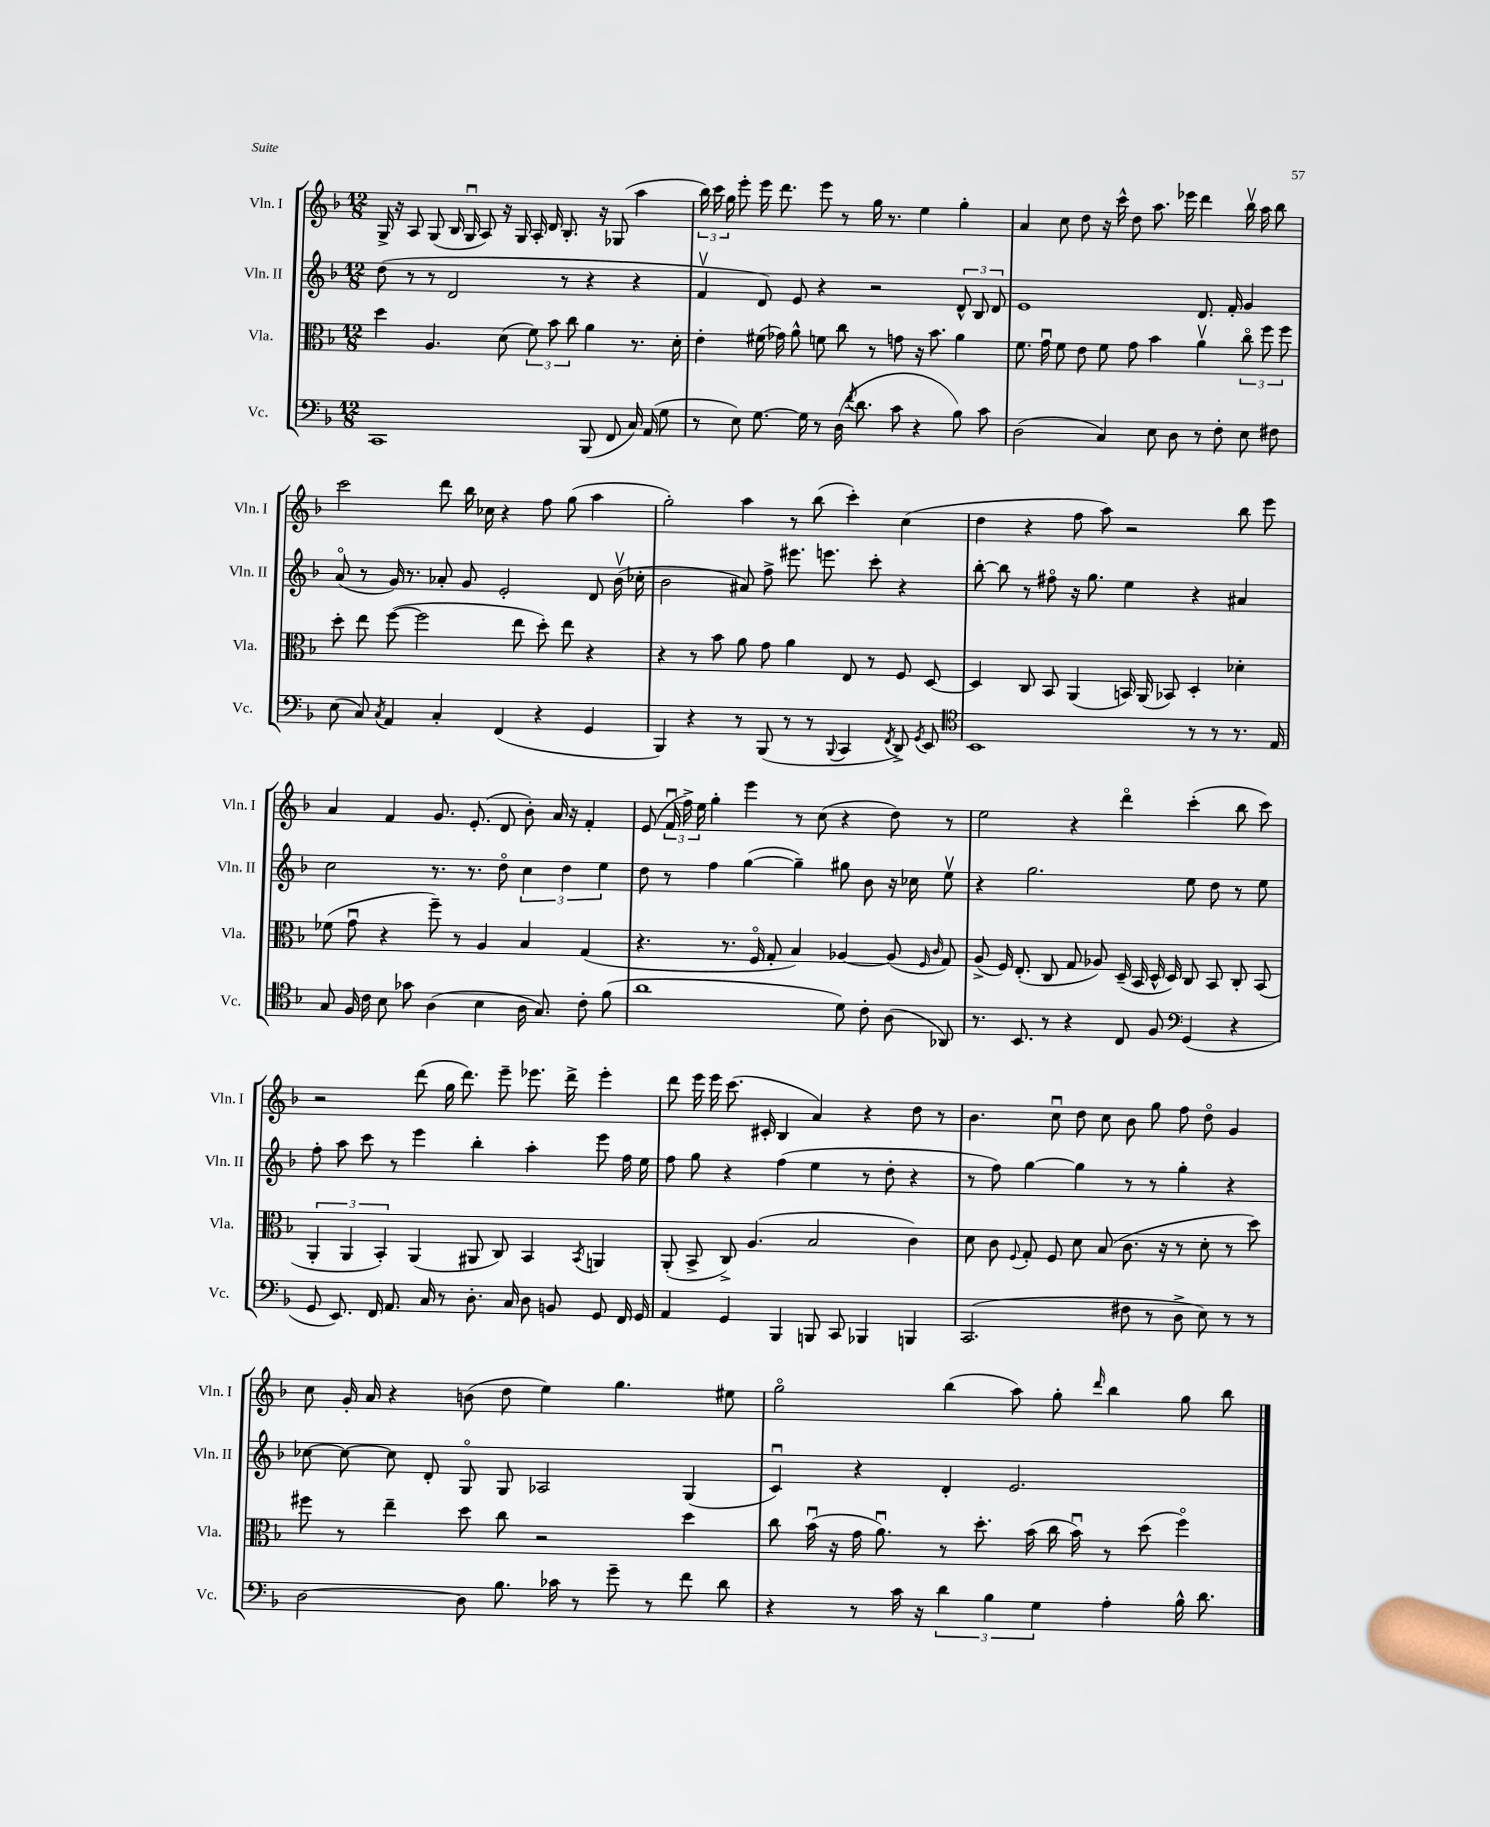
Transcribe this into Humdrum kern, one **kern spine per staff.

**kern	**kern	**kern	**kern
*staff4	*staff3	*staff2	*staff1
*clefF4	*clefC3	*clefG2	*clefG2
*k[b-]	*k[b-]	*k[b-]	*k[b-]
*M12/8	*M12/8	*M12/8	*M12/8
1CC	4dd\	(8dd\	16G^/
.	.	.	16r
.	.	8r	8A/
.	4.A/	8r	(8G/
.	.	2d/	16B-/
.	.	.	16Gu/
.	.	.	8A/)
.	(8d\	.	16r
.	.	.	16G/
.	12f\)	.	16A'/
.	.	.	16d/
.	12b-\	.	.
.	.	8r	8.B-'/
.	12cc\	.	.
(8BBB-/	4a\	4r	.
.	.	.	16r
8FF/	.	.	(8G-/
16C/)	8.r	4r	4aa\
(16AA/	.	.	.
8G\	.	.	.
.	16d'\	.	.
=	=	=	=
8r	4e'\	4fv/	24bb-\)
.	.	.	24ccc\
.	.	.	24gg\
8E\)	.	.	8eee'\
[8.G\	(16f#\	8d/)	16eee\
.	16g-\)	.	8.ddd\
.	8a^^\	8e/	.
16G\]	.	.	.
8r	8f\	4r	8eee\
(16D\	8cc\	.	8r
8qf/	.	.	.
8.d\	.	.	.
.	8r	2r	16gg\
.	.	.	8.r
8c\	8g\	.	.
4r	16r	.	4ee\
.	8.b-\	.	.
8B-\)	4a\	12d^^/	4gg'\
.	.	12B-/	.
8c\	.	.	.
.	.	12d/	.
=	=	=	=
(2D\	8.f\	1e	4a/
.	16gu\	.	.
.	8f\	.	8cc\
.	8e\	.	8dd\
4C/)	8f\	.	16r
.	.	.	16ccc^^\
.	8g\	.	8dd\
8E\	4b-\	.	8.aa\
8D\	.	.	.
.	.	.	16eee-\
8r	4av\	8.d/	4ddd\
8F'\	.	.	.
.	.	16f'/	.
8E\	12cco\	4g/	16bb-v\
.	.	.	16aa\
.	12ff\	.	.
8F#\	.	.	8bb-\
.	12ff\	.	.
=	=	=	=
(8E\	8dd'\	(8ao/	2ccc\
8C/)	8ee\	8r	.
8qC/	.	.	.
4AA/	([8ff\	16g/)	.
.	.	8.r	.
.	2ff\]	.	.
4C'/	.	8a-'/	8ddd\
.	.	8g/	16bb-\
.	.	.	16cc-\
(4FF/	.	2e'/	4r
.	8ee\	.	.
4r	8dd'\)	.	8ff\
.	8ee\	.	(8gg\
4GG/	4r	8d/	4aa\
.	.	(16b-v\	.
.	.	16cc-'\	.
=	=	=	=
4BBB-/)	4r	2b-\	2gg'\)
4r	8r	.	.
.	8b-\	.	.
8r	8a\	8a#/)	4aa\
(8BBB-/	8g\	8ff^\	.
8r	4a\	8.eee#\	8r
8r	.	.	(8bb-\
.	.	8.eee\	.
8qqBBB-/	.	.	.
4CC/	8E/	.	4ccc'\)
.	8r	8ccc'\	.
8qFF/	.	.	.
8DD^/)	8F/	4r	(4cc\
8qGG/	.	.	.
8EE/	[8D/	.	.
=	=	=	=
*clefC4	*	*	*
1BB-	4D/]	[8bb-'\	4dd\
.	.	8bb-\]	.
.	8C/	8r	4r
.	8BB-/	8ff#o\	.
.	(4AA/	16r	8ff\
.	.	8.gg\	.
.	.	.	8aa\)
.	16BB/)	4ee\	2r
.	(16AA/	.	.
.	8BB-/)	.	.
8r	4D'/	4r	.
8r	.	.	.
8.r	4d-'\	4a#/	8bb-\
.	.	.	8eee\
16E/	.	.	.
=	=	=	=
8G/	(8f-\	2cc\	4a/
16F/	8gu\	.	.
16c\	.	.	.
8B-\	4r	.	4f/
8g-\	.	.	.
(4A\	8ff~\)	8.r	8.g/
.	8r	.	.
.	.	8.r	(8.e'/
4B-\	4A/	.	.
.	.	8ddo\	8d/
16A\	4B-/	6cc\	8b-'\)
8.G/)	.	.	.
.	.	.	16a/
.	.	6dd\	.
.	.	.	16r
8c'\	(4G/	.	4f'/
.	.	6ee\	.
(8f\	.	.	.
=	=	=	=
1a	4.r	8dd\	(8e/
.	.	8r	24fu/
.	.	.	24ff^\)
.	.	.	24ee\
.	.	4ff\	4gg'\
.	8.r	.	.
.	.	([4gg\	4eee\
.	16Fo/	.	.
.	8G'/	.	.
.	4B-/)	4gg~\])	8r
.	.	.	(8cc\
8d\)	[4A-/	8gg#\	4r
8c'\	.	8b-\	.
(8A\	(8A-/]	16r	8dd\)
.	.	16cc-\	.
.	16qqF/	.	.
.	16qqc/	.	.
8AA-/)	8G/)	8eev\	8r
=	=	=	=
8.r	(8A^/	4r	2ee\
.	16F/)	.	.
8.BB-/	(8.E'/	.	.
.	.	2.gg\	.
8r	8C/	.	.
4r	8G/	.	4r
.	8A-/)	.	.
8C/	(16D~/	.	4dddo\
.	16BB-/	.	.
8F/	16D^^/	.	.
.	16D/)	.	.
*clefF4	*	*	*
(4GG/	8C/	8ee\	(4ccc'\
.	8BB-/	8dd\	.
4r	8C'/	8r	8bb-\
.	(8BB-/	8ee\	8ccc\)
=	=	=	=
8GG/	6AA'/	8ff'\	2r
8.EE/)	.	8aa\	.
.	6AA/	.	.
.	.	8ccc\	.
16FF/	.	.	.
.	6BB-'/)	.	.
8.AA/	.	8r	.
.	(4AA/	4eee\	(8ddd\
16C/	.	.	.
8r	.	.	16gg\
.	.	.	8.ddd\)
8.D'\	8AA#/	4bb-'\	.
.	8C/)	.	8eee~\
16C/	.	.	.
8D\	4BB-/	4aa'\	8.eee-\
8BB/	.	.	.
.	.	.	16ddd^\
.	8qBB-/	.	.
8GG/	4AA/	8eee\	4eee-'\
16FF/	.	16ff\	.
16GG/	.	16ee\	.
=	=	=	=
4AA/	(8AA'/	8ff\	8ddd\
.	8BB-^/	8gg\	16eee\
.	.	.	16eee\
4GG/	8C^/)	4r	(8.ccc\
.	(4.A/	.	.
.	.	.	16c#'/
4BBB-/	.	(4ff\	4B-/
8BBB/	2B-/	4ee\	4a/)
8CC/	.	.	.
4BBB-/	.	8r	4r
.	.	8dd'\	.
4BBB/	4c\)	4r	8dd\
.	.	.	8r
=	=	=	=
(2.CC/	8d\	8r	4.b-\
.	8c\	8ff\)	.
.	8qqF/	.	.
.	8G'/	[4gg\	.
.	8F/	.	8ccu\
.	8d\	4gg\]	8dd\
.	(8B-/	.	8cc\
8F#\	8.c\	8r	8b-\
8r	.	8r	8gg\
.	16r	.	.
8D^\	8r	4gg'\	8ff\
8E\)	8d'\	.	8ddo\
8r	8r	4r	4g/
8r	8dd\)	.	.
=	=	=	=
[2D\	8ff#\	[8cc-\	8cc\
.	8r	8cc-\_	16g'/
.	.	.	16a/
.	4ee~\	8cc-\]	4r
.	.	8d'/	.
8D\]	8dd\	8Go/	(8b\
8.B-\	8cc\	8G/	8dd\
.	2r	2A-/	4ee\)
16c-\	.	.	.
8r	.	.	.
8g~\	.	.	4.gg\
8r	.	.	.
8f\	4dd\	(4G/	.
8d\	.	.	8ee#\
=	=	=	=
4r	8cc\	4cu/)	2ggo\
.	(16b-u\	.	.
.	16r	.	.
8r	16g\	4r	.
.	8.au\)	.	.
16c\	.	.	.
16r	.	.	.
6d\	8r	4d'/	(4bb-\
.	8.dd'\	.	.
6B-\	.	.	.
.	.	2.e/	8aa\)
.	(16b-\	.	.
6G\	.	.	.
.	16cc\	.	8gg'\
.	16b-u\)	.	.
.	.	.	16qqddd/
4A'\	8r	.	4bb-\
.	(8dd\	.	.
16B-^^\	4ffo\)	.	8gg\
8.d\	.	.	.
.	.	.	8bb-\
==	==	==	==
*-	*-	*-	*-
